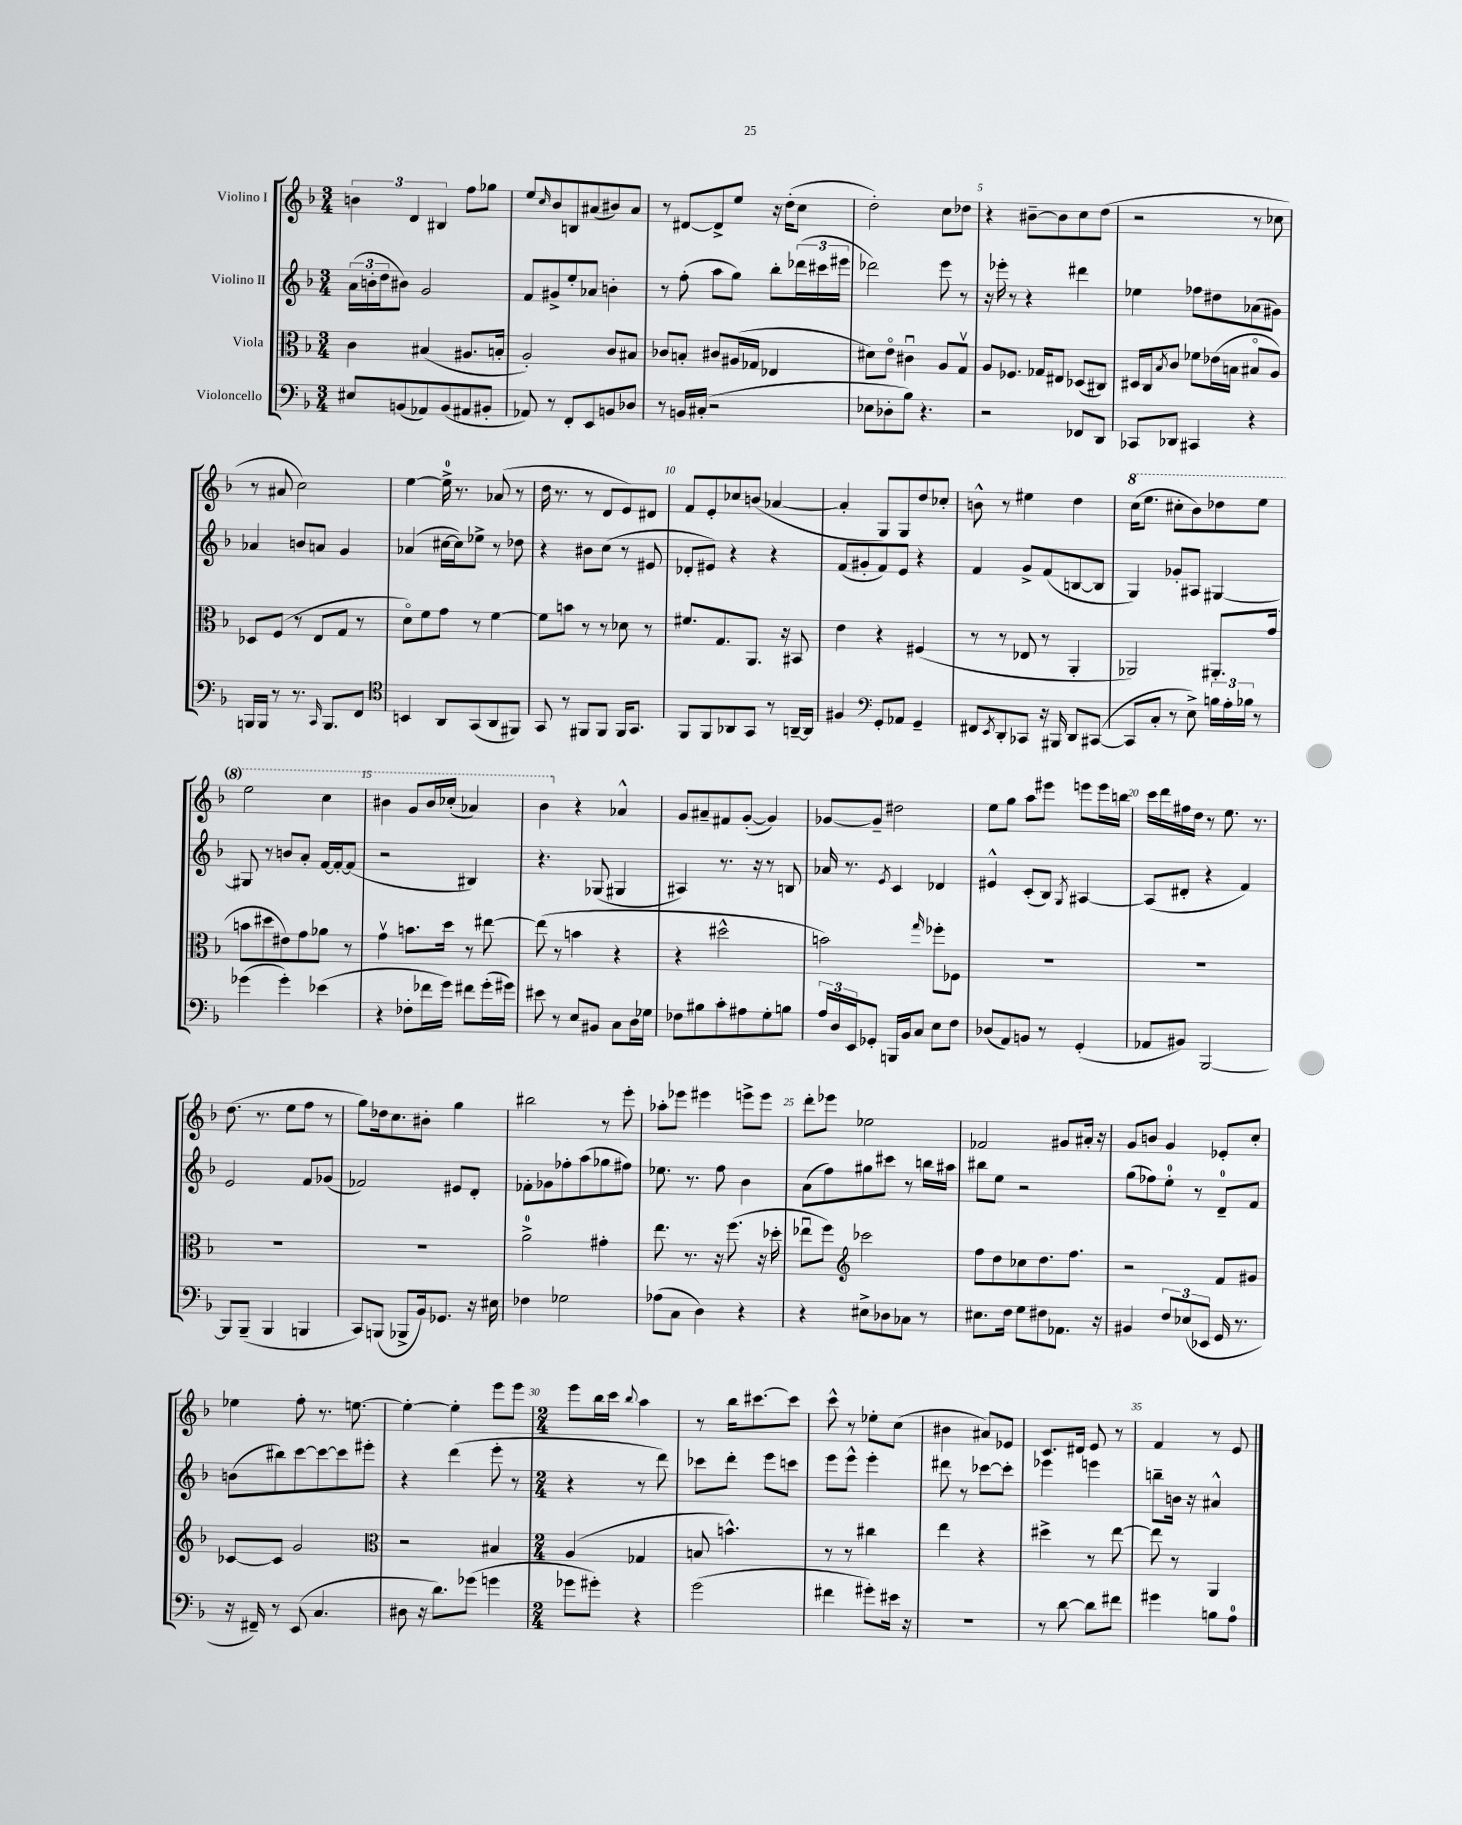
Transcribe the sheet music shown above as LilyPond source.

<<
\new StaffGroup <<
\new Staff = "s0" \with { instrumentName = "Violino I" } {
    \clef treble \key f \major \numericTimeSignature \time 3/4
    \tuplet 3/2 { b'4 d'4 bis4 } f''8 ges''8 |
    e''8 \grace { c''16 } bes'8 b8 ais'8( bis'8) ais'8 |
    r8 dis'8~ dis'8-> e''8 r16 d''16-.( c''8 |
    d''2-.) c''8 des''8 |
    r4 bis'8~-- bis'8 c''8 d''8( |
    r2 r8 ces''8 |
    r8 ais'8 c''2) |
    e''4~ e''16-0-> r8. aes'8( r8 |
    d''16 r8. r8 d'8 e'8) dis'8 |
    f'8 e'8-. ces''8 b'8( aes'4~ |
    aes'4-. g8) g8 d''8 ces''8-. |
    b'8-^ r8 eis''4 d''4 |
    \ottava #1 c'''16( e'''8. cis'''8-. bes''8) des'''8 e'''8 |
    e'''2 c'''4 |
    bis''4 g''8 bis''16 ces'''16-.( aes''4) |
    bes''4 \ottava #0 r4 aes'4-^ |
    g'8 ais'8-- fis'8 g'8~-.( g'4) |
    ges'8~ ges'8-- dis''2 |
    e''8 g''8 a''8 eis'''8 e'''8 e'''16 b''16 |
    c'''16 d'''16 fis''16 d''16 r8 e''8. r8. |
    d''8.( r8. e''8 f''8 r8 |
    g''8) des''16 c''8. bis'8-. g''4 |
    bis''2 r8 e'''8-. |
    aes''8-. ees'''8 eis'''4 e'''8-> e'''8 |
    d'''8-. ees'''8 ees''2 |
    fes'2 gis'8 ais'16-. r16 |
    g'8 b'8 g'4 ees'8-. c''8-. |
    ees''4 f''8-. r8. e''8.~ |
    e''4~-. e''4-. e'''8 e'''8 |
    \numericTimeSignature \time 2/4 e'''8 bes''16 c'''16 \appoggiatura { bes''8 } a''4 |
    r8 bes''16 cis'''8.~ cis'''8 |
    c'''8-^ r8 ees''8-. c''8( |
    bis'4 ais'8) ees'8 |
    c'8. dis'16 e'8 r8 |
    f'4 r8 e'8 \bar "|." |
}
\new Staff = "s1" \with { instrumentName = "Violino II" } {
    \clef treble \key f \major \numericTimeSignature \time 3/4
    \tuplet 3/2 { a'16( b'16-. d''16 } bis'8) g'2 |
    f'8 gis'8-> e''8-. aes'8 b'4-. |
    r8 f''8-.( a''8 g''8) bes''8-. \tuplet 3/2 { des'''16( cis'''16 eis'''16 } |
    des'''2) e'''8 r8 |
    r16 ees'''16-. r8 r4 dis'''4 |
    ees''4 fes''8 dis''8 aes'8( gis'8) |
    aes'4 b'8 a'8 g'4 |
    aes'4( cis''16~ cis''16) ees''8-> r8 des''8 |
    r4 bis'8 c''8( r8 eis'8 |
    des'8-. eis'8) r4 r4 |
    f'8( gis'8-. f'8) e'8 r4 |
    f'4 g'8-> f'8( b8~ b8 |
    g4) ges'8-. ais8 gis4~ |
    gis8 r8 b'8 a'8-. f'16~ f'16~-. f'8( |
    r2 bis4) |
    r4. ges8( gis4 |
    ais4) r8. r16 r8 b8 |
    aes'16 r8. \acciaccatura { e'8 } c'4 des'4 |
    eis'4-^ c'8-.( bes8) \acciaccatura { g8 } ais4~ |
    ais8( dis'8-. r4 f'4) |
    e'2 f'8 ges'8( |
    fes'2) eis'8 d'8-. |
    fes'8-. ges'8 fes''8-. a''8( ges''8 fis''8) |
    ees''8. r8. f''8 bes'4 |
    a'8( f''8) gis''8 cis'''8 r8 b''16 ais''16 |
    bis''8 e''8 r2 |
    g''8( fes''8) e''8-0-. r8 d'8-0-- f'8 |
    b'8( bis''8) c'''8~ c'''8~ c'''8 eis'''8-. |
    r4 d'''4( e'''8-. r8 |
    \numericTimeSignature \time 2/4 r4 r8 d'''8) |
    ces'''8 d'''8-. e'''8 c'''8 |
    e'''8 e'''8-^ e'''4-. |
    dis'''8 r8 ces'''8~ ces'''8-. |
    ees'''4 e'''4 |
    b''8-- b'16 r16 ais'4-^ \bar "|." |
}
\new Staff = "s2" \with { instrumentName = "Viola" } {
    \clef alto \key f \major \numericTimeSignature \time 3/4
    c'4 bis4( ais8. b16-. |
    a2-.) c'8 bis8 |
    ces'8 b8-. cis'8 ais16( ges16 ees4 |
    dis'8) e'8\flageolet cis'4\downbow a8 g8\upbow |
    a8 fes8. ges16 eis8 des8( cis8) |
    dis16 c16 \acciaccatura { bes8 } c'8 fes'8 ees'16( b16 bis8\flageolet a8) |
    des8 f8( r8 e8 g8 r8 |
    d'8\flageolet) f'8 g'8 r8 f'4~ |
    f'8 b'8 r8 r8 des'8 r8 |
    fis'8. g8. a,8. r16 bis,8 |
    e'4 r4 fis4( |
    r8 r8 ees8 r8 a,4-. |
    aes,2) ais,8.-. g'16( |
    b'8 dis''8 eis'8) g'8 aes'8 r8 |
    g'4\upbow b'8. d''16 r8 eis''8~ |
    eis''8( r8 b'4 r4 |
    r4 dis''2-^ |
    b'2) \grace { g''16 } fes''8-. fes8 |
    R2. |
    R2. |
    R2. |
    R2. |
    a'2-0-> gis'4-. |
    e''8. r8. r16 f''8.( r16 des''16-. |
    ees''8\downbow f''8) \clef treble ces'''2 |
    f''8 d''8 ces''8 d''8. f''8. |
    r2 f'8 gis'8 |
    ces'8~ ces'8 g'2 |
    \clef alto r2 bis4 |
    \numericTimeSignature \time 2/4 a4( ges4 |
    b8 b'4.-^) |
    r8 r8 cis''4 |
    e''4 r4 |
    dis''4-> r8 e''8~ |
    e''8 r8 a,4 \bar "|." |
}
\new Staff = "s3" \with { instrumentName = "Violoncello" } {
    \clef bass \key f \major \numericTimeSignature \time 3/4
    eis8 b,8( aes,8) b,8( ais,8 bis,8-. |
    aes,8) r8 f,8-. e,8 b,8 des8 |
    r8 b,16 cis16-.( r2 |
    ees8 des8-. bes8) r4. |
    r2 fes,8 d,8 |
    ces,8 des,8 cis,4 r4 |
    b,,16 b,,16 r8 r8. \grace { c,16 } b,,8. f,8 |
    \clef tenor b,4 a,8 g,8( a,8 fis,8) |
    g,8 r8 fis,8 fis,8 fis,16 g,8. |
    f,8 f,8 aes,8 g,8 r8 a,16~-- a,16 |
    fis4 \clef bass g,8-. aes,8 g,4-- |
    fis,8 \acciaccatura { e,8 } d,8-. ces,8 r16 bis,,16 d,8 cis,8~( |
    cis,8 c8-. r8 e8->) \tuplet 3/2 { b16 a16-. bes16 } r8 |
    ges'4( ges'4-.) ees'4( |
    r4 fes8-. fes'16 g'16) fis'8 g'16-.( gis'16) |
    eis'8 r8 e8 bis,8 c8 d16 ges16 |
    fes8 bis8 c'8-. ais8 g8-. b8 |
    \tuplet 3/2 { a16 d16 e,16 } ges,8-. b,,16 bes,16 c8 e8 f8 |
    des8( a,8) b,8 r8 g,4-.( |
    aes,8 bis,8) bes,,2~ |
    bes,,8 bes,,8--( bes,,4 b,,4 |
    c,8) b,,8( bes,,8-> bes,16) ges,8. r16 eis16 |
    fes4 ges2 |
    aes8( c8 d4) r4 |
    r4 eis8-> des8 ces8 r8 |
    eis8. f16 g8 fis8 aes,8. r16 |
    bis,4 \tuplet 3/2 { f8 ees8( ees,8 } g,16 r8. |
    r16 fis,16--) r8 e,8( c4. |
    dis8 r16 d'8.) ges'8( g'4 |
    \numericTimeSignature \time 2/4 ges'8 gis'8-.) r4 |
    g'2( |
    fis'4 gis'8-.) eis'16 r16 |
    R2 |
    r8 d'8~ d'8 fis'8 |
    gis'4 b8 a8-0 \bar "|." |
}
>>
>>
\layout { \context { \Score \override BarNumber.break-visibility = ##(#f #t #t) barNumberVisibility = #(every-nth-bar-number-visible 5) } }
